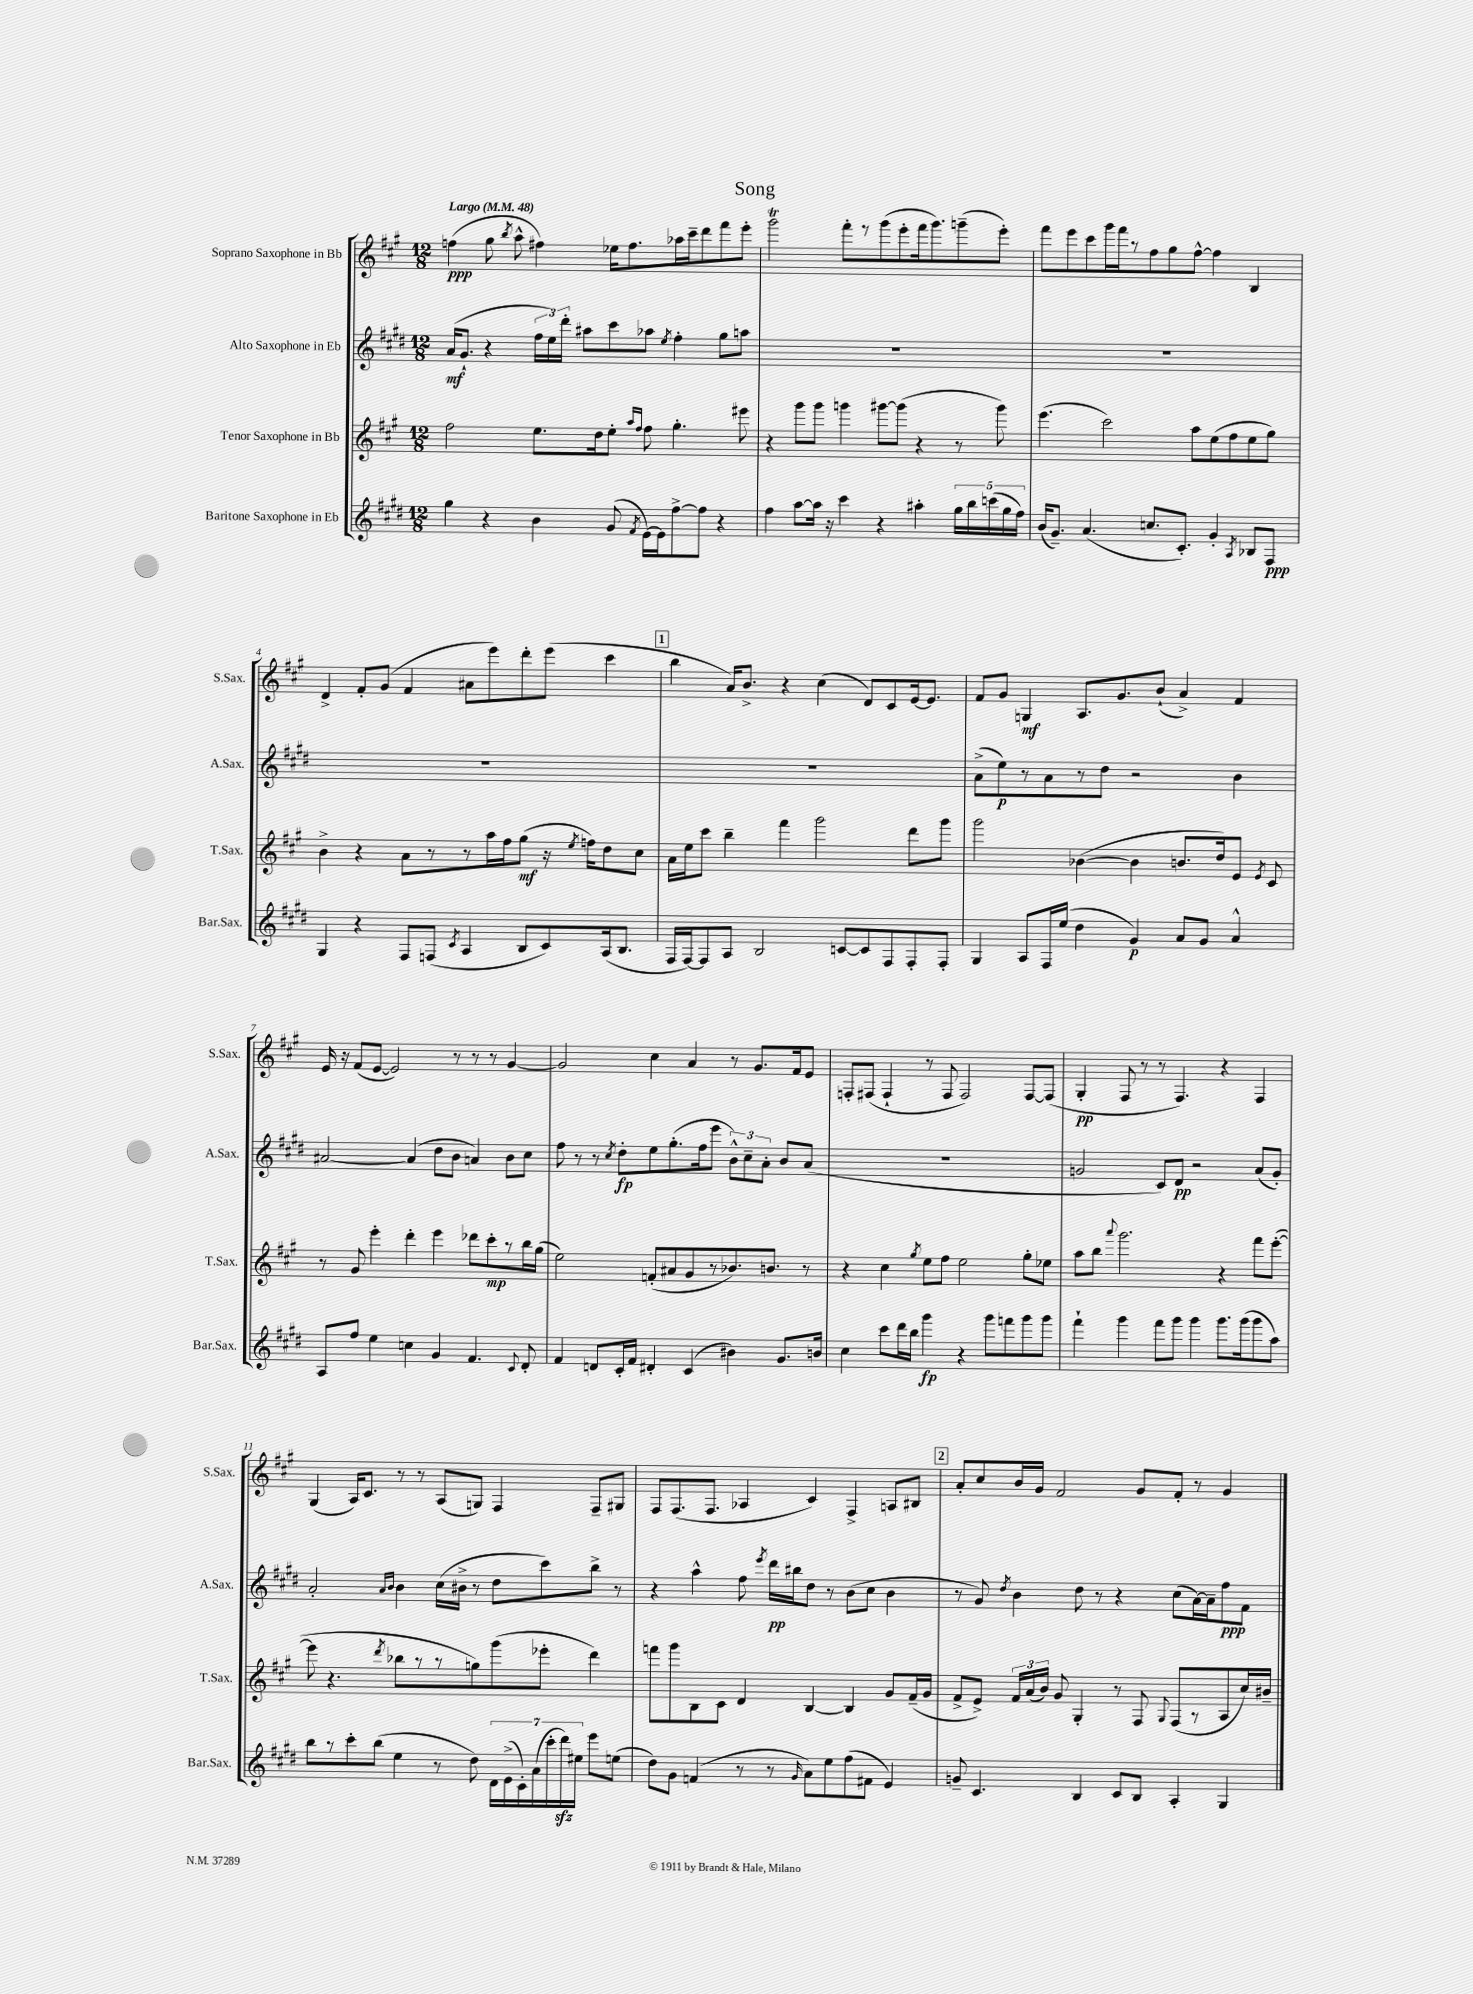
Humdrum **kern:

**kern	**dynam	**kern	**dynam	**kern	**dynam	**kern	**dynam
*part4	*part4	*part3	*part3	*part2	*part2	*part1	*part1
*staff4	*staff4	*staff3	*staff3	*staff2	*staff2	*staff1	*staff1
*I"Baritone Saxophone in Eb	*	*I"Tenor Saxophone in Bb	*	*I"Alto Saxophone in Eb	*	*I"Soprano Saxophone in Bb	*
*I'Bar.Sax.	*	*I'T.Sax.	*	*I'A.Sax.	*	*I'S.Sax.	*
*clefG2	*	*clefG2	*	*clefG2	*	*clefG2	*
*k[f#c#g#d#]	*	*k[f#c#g#]	*	*k[f#c#g#d#]	*	*k[f#c#g#]	*
*M12/8	*	*M12/8	*	*M12/8	*	*M12/8	*
*MM48	*	*MM48	*	*MM48	*	*MM48	*
=1	=1	=1	=1	=1	=1	=1	=1
!	!	!	!	!	!	!LO:TX:a:B:t=Largo	!
4gg#\	.	2ff#\	.	(16a/KL	mf	(4ffn\	ppp
.	.	.	.	8.g#`/J	.	.	.
4r	.	.	.	4r	.	8gg#\	.
.	.	.	.	.	.	8qbb/	.
.	.	.	.	.	.	8aa^^\	.
4b\	.	8.ee\L	.	24ff#\LL	.	4ff#X\)	.
.	.	.	.	24ee\)	.	.	.
.	.	.	.	24ddd#'\JJ	.	.	.
.	.	.	.	8aa#X\L	.	.	.
.	.	16dd\k	.	.	.	.	.
(8g#/	.	8ee'\J	.	8ccc#\	.	16ee-X\KL	.
.	.	.	.	.	.	8.ff#\	.
.	.	16qqaa/LL	.	.	.	.	.
8qf#/	.	16qqff#/JJ	.	.	.	.	.
[16e\LL)	.	8ff#\	.	8aa-X\J	.	.	.
16e\J]	.	.	.	.	.	.	.
.	.	.	.	8qee/	.	.	.
[8ff#^\	.	4.gg#'\	.	4ff#'\	.	16aa-X\L	.
.	.	.	.	.	.	16ccc#~\J	.
8ff#\J]	.	.	.	.	.	8ddd\	.
4r	.	.	.	8gg#\L	.	8fff#\	.
.	.	8eee#X\	.	8aan\J	.	8eee'\J	.
=2	=2	=2	=2	=2	=2	=2	=2
4ff#\	.	4r	.	1.r	.	2ggg#t\	.
[8aa\L	.	8ggg#\L	.	.	.	.	.
16aa\Jk]	.	8ggg#\J	.	.	.	.	.
16r	.	.	.	.	.	.	.
4ccc#\	.	4gggn\	.	.	.	8fff#'\L	.
.	.	.	.	.	.	8r	.
4r	.	[8ggg#X\L	.	.	.	(8ggg#\	.
.	.	(8ggg#\J]	.	.	.	8eee'\	.
4aa#X'\	.	4r	.	.	.	16fff#\k	.
.	.	.	.	.	.	8.ggg#\)	.
20gg#\LL	.	8r	.	.	.	(8gggn~\	.
20bb\	.	.	.	.	.	.	.
(20cccn\	.	.	.	.	.	.	.
.	.	8ggg#\)	.	.	.	8eee'\J)	.
20gg#\	.	.	.	.	.	.	.
20ff#\JJ)	.	.	.	.	.	.	.
=3	=3	=3	=3	=3	=3	=3	=3
(16b/KL	.	(4.eee\	.	1.r	.	8fff#\L	.
8.g#~/J)	.	.	.	.	.	.	.
.	.	.	.	.	.	8eee\	.
(4.a/	.	.	.	.	.	8ccc#\	.
.	.	2ccc#\)	.	.	.	16ggg#\L	.
.	.	.	.	.	.	16fff#\J	.
.	.	.	.	.	.	8r	.
8.ccn/L	.	.	.	.	.	8ff#\	.
.	.	.	.	.	.	8gg#\	.
8.c#'/J)	.	.	.	.	.	.	.
.	.	8aa\L	.	.	.	[8ff#^^\J	.
4g#'/	.	(8ee\	.	.	.	4ff#\]	.
.	.	8ff#\	.	.	.	.	.
8qA/	.	.	.	.	.	.	.
8B-X/L	.	8ee\	.	.	.	4B/	.
8F#/J	ppp	8gg#\J)	.	.	.	.	.
!!LO:LB:g=z
=4	=4	=4	=4	=4	=4	=4	=4
4G#/	.	4b^\	.	1.r	.	4d^/	.
4r	.	4r	.	.	.	8f#'/L	.
.	.	.	.	.	.	(8g#/J	.
8F#/L	.	8a\L	.	.	.	4f#/	.
(8Fn/J	.	8r	.	.	.	.	.
8qc#/	.	.	.	.	.	.	.
4A/	.	8r	.	.	.	8a#X\L	.
.	.	16aa\L	.	.	.	8eee\)	.
.	.	16ff#\J	.	.	.	.	.
8B/L	.	(8gg#\J	mf	.	.	8ddd'\	.
8c#/)	.	16r	.	.	.	(8eee\J	.
.	.	8qee/	.	.	.	.	.
.	.	16ffn\KL)	.	.	.	.	.
(16A/k	.	8dd\	.	.	.	4ccc#\	.
8.B/J	.	.	.	.	.	.	.
.	.	8cc#\J	.	.	.	.	.
!!LO:REH:place=s1:t=1
=5	=5	=5	=5	=5	=5	=5	=5
16F#/LL	.	16a\LL	.	1.r	.	4bb\	.
[16F#/J)	.	16ee\J	.	.	.	.	.
8F#/]	.	8ccc#\J	.	.	.	.	.
8A/J	.	4bb~\	.	.	.	16a/KL)	.
.	.	.	.	.	.	8.b^/J	.
2B/	.	.	.	.	.	.	.
.	.	4fff#\	.	.	.	4r	.
.	.	2ggg#\	.	.	.	(4cc#\	.
[8cn/L	.	.	.	.	.	.	.
8c/]	.	.	.	.	.	8d/L)	.
8F#/	.	.	.	.	.	8c#/	.
8F#'/	.	8ddd\L	.	.	.	[16e/k	.
.	.	.	.	.	.	8.e/J]	.
8F#'/J	.	8ggg#\J	.	.	.	.	.
=6	=6	=6	=6	=6	=6	=6	=6
4G#/	.	2ggg#\	.	(8a^\L	.	8f#/L	.
.	.	.	.	8ee\)	p	8g#/J	.
8A/L	.	.	.	8r	.	4Gn/	mf
16F#/L	.	.	.	8a\	.	.	.
(16ee/JJ	.	.	.	.	.	.	.
4dd#\	.	([4b-X\	.	8r	.	8.A/L	.
.	.	.	.	8dd#\J	.	.	.
.	.	.	.	.	.	8.g#/	.
4g#/)	p	4b-\]	.	2r	.	.	.
.	.	.	.	.	.	(8b`/J	.
8a/L	.	8.bn/L	.	.	.	4a^/)	.
8g#/J	.	.	.	.	.	.	.
.	.	16dd/k)	.	.	.	.	.
4a^^/	.	8e/J	.	4b\	.	4f#/	.
.	.	8qe/	.	.	.	.	.
.	.	8c#/	.	.	.	.	.
!!LO:LB:g=z
=7	=7	=7	=7	=7	=7	=7	=7
8A/L	.	8r	.	[2a#X/	.	16e/	.
.	.	.	.	.	.	16r	.
8ff#/J	.	8g#/	.	.	.	(8f#/L	.
4ee\	.	4eee'\	.	.	.	[8e/J	.
.	.	.	.	.	.	2e/])	.
4ccn\	.	4ddd'\	.	(4a#/]	.	.	.
4g#/	.	4eee\	.	8dd#\L	.	.	.
.	.	.	.	8b\J	.	8r	.
4.f#/	.	8ddd-X\L	.	4an/)	.	8r	.
.	.	8ccc#'\	mp	.	.	8r	.
.	.	8r	.	8b\L	.	[4g#/	.
8qqc#/	.	.	.	.	.	.	.
8d#'/	.	16bb\L	.	8cc#\J	.	.	.
.	.	(16gg#\JJ	.	.	.	.	.
=8	=8	=8	=8	=8	=8	=8	=8
4f#/	.	2ee\)	.	8ff#\	.	2g#/]	.
.	.	.	.	8r	.	.	.
8dn/L	.	.	.	8r	.	.	.
.	.	.	.	8qcc#/	.	.	.
16c#'/L	.	.	.	8dd#'\L	fp	.	.
16f#/JJ	.	.	.	.	.	.	.
4d#X'/	.	(8fn'/L	.	8ee\	.	4cc#\	.
.	.	8a#X/	.	(8.gg#'\	.	.	.
(4c#/	.	8g#/	.	.	.	4a/	.
.	.	.	.	16ff#\k	.	.	.
.	.	8r	.	8eee\J	.	.	.
4b#X\)	.	8.b-X/)	.	12b^^\L)	.	8r	.
.	.	.	.	12cc#~\	.	.	.
.	.	.	.	.	.	8.g#/L	.
.	.	.	.	12a'\J	.	.	.
.	.	8.bn/J	.	.	.	.	.
8.g#/L	.	.	.	8b/L	.	.	.
.	.	.	.	.	.	16f#/k	.
.	.	8r	.	(8a/J	.	8e/J	.
16bn/Jk	.	.	.	.	.	.	.
=9	=9	=9	=9	=9	=9	=9	=9
4cc#\	.	4r	.	1.r	.	8Fn'/L	.
.	.	.	.	.	.	(8F#X/J	.
8ccc#\L	.	4cc#\	.	.	.	4F#`/	.
16ddd#\L	.	.	.	.	.	.	.
16bb\JJ	.	.	.	.	.	.	.
.	.	8qgg#/	.	.	.	.	.
4ggg#\	fp	8ee\L	.	.	.	8r	.
.	.	8ff#\J	.	.	.	8F#/	.
4r	.	2ee\	.	.	.	2F#/)	.
8ggg#\L	.	.	.	.	.	.	.
8fffn\	.	.	.	.	.	.	.
8ggg#\	.	8gg#'\L	.	.	.	[8F#/L	.
8ggg#\J	.	8ee-X\J	.	.	.	(8F#/J]	.
=10	=10	=10	=10	=10	=10	=10	=10
4fff#`\	.	8aa\L	.	2gn/	.	4G#'/	pp
.	.	8bb\J	.	.	.	.	.
.	.	8qqaaa/	.	.	.	.	.
4ggg#\	.	2.ggg#\	.	.	.	8F#/	.
.	.	.	.	.	.	8r	.
8fff#\L	.	.	.	8c#/L)	.	8r	.
8ggg#\J	.	.	.	8d#/J	pp	4.F#/)	.
4ggg#\	.	.	.	2r	.	.	.
8.ggg#\L	.	4r	.	.	.	4r	.
(16ggg#\k	.	.	.	.	.	.	.
8ggg#\	.	8fff#\L	.	(8a/L	.	4F#/	.
8aa\J)	.	([8eee'\J	.	8g'/J)	.	.	.
!!LO:LB:g=z
=11	=11	=11	=11	=11	=11	=11	=11
8bb\L	.	8eee\]	.	2a'/	.	(4G#/	.
8r	.	4.r	.	.	.	.	.
8ccc#'\	.	.	.	.	.	16A/KL)	.
.	.	.	.	.	.	8.c#/J	.
(8bb\J	.	.	.	.	.	.	.
.	.	.	.	16qqa/LL	.	.	.
.	.	8qddd/	.	16qqb/JJ	.	.	.
4ee\	.	8bb-X\L	.	4b\	.	8r	.
.	.	8r	.	.	.	8r	.
8r	.	8r	.	(16cc#\LL	.	(8A/L	.
.	.	.	.	16b#X^\JJ	.	.	.
8dd#\)	.	8ggn\)	.	8r	.	8Gn/J)	.
28d#\LL	.	(8ggg#\	.	8dd#\L	.	4F#/	.
(28e^\	.	.	.	.	.	.	.
28c#'\)	.	.	.	.	.	.	.
(28a\	.	.	.	.	.	.	.
.	.	8eee-X'\J	.	8ccc#\)	.	.	.
28ccc#'\	.	.	.	.	.	.	.
28ddd#zz\)	.	.	.	.	.	.	.
28ee#X\JJ	.	.	.	.	.	.	.
8eee\L	.	4ddd\)	.	8bb^\J	.	8F#~/L	.
(8een\J	.	.	.	8r	.	8G#X/J	.
=12	=12	=12	=12	=12	=12	=12	=12
8dd#\L)	.	8fffn\L	.	4r	.	8F#/L	.
8g#\J	.	8ggg#\	.	.	.	(8.F#/	.
(4fn/	.	8B\	.	4aa^^\	.	.	.
.	.	.	.	.	.	8.F#/J	.
.	.	8c#\J	.	.	.	.	.
8r	.	4d/	.	8ff#\	.	4A-X/	.
.	.	.	.	8qeee/	.	.	.
8r	.	.	.	16ddd#\LL	pp	.	.
.	.	.	.	16bb#X\J	.	.	.
16qqg#/	.	.	.	.	.	.	.
8a\L)	.	[4B/	.	8dd#\J	.	4c#/)	.
8ee\	.	.	.	8r	.	.	.
(8ff#\	.	4B/]	.	(8b\L	.	4F#^/	.
8f#X\J	.	.	.	8cc#\J	.	.	.
4e/)	.	8g#/L	.	4b\	.	8An/L	.
.	.	(16f#~/L	.	.	.	8B#X/J	.
.	.	16g#/JJ	.	.	.	.	.
!!LO:REH:place=s1:t=2
=13	=13	=13	=13	=13	=13	=13	=13
8gn~/	.	8f#^/L	.	8r	.	8a'/L	.
4.c#/	.	8e^/J)	.	8g#/)	.	8cc#/	.
.	.	.	.	8qdd#/	.	.	.
.	.	24f#/LL	.	4b\	.	16b/L	.
.	.	(24a/	.	.	.	.	.
.	.	.	.	.	.	16g#/JJ	.
.	.	24b/JJ)	.	.	.	.	.
.	.	8g#/	.	.	.	2f#/	.
4B/	.	4G#'/	.	8dd#\	.	.	.
.	.	.	.	8r	.	.	.
8c#/L	.	8r	.	4r	.	.	.
8B/J	.	8F#/	.	.	.	8g#/L	.
.	.	8qqG#/	.	.	.	.	.
4A'/	.	(8F#/L	.	(8cc#\L	.	8f#'/J	.
.	.	8r	.	[16a\L)	.	8r	.
.	.	.	.	16a~\J]	.	.	.
4G#/	.	8A/	.	8ff#\	ppp	4g#/	.
.	.	16cc#/L)	.	8f#\J	.	.	.
.	.	16b#X~/JJ	.	.	.	.	.
==	==	==	==	==	==	==	==
*-	*-	*-	*-	*-	*-	*-	*-
